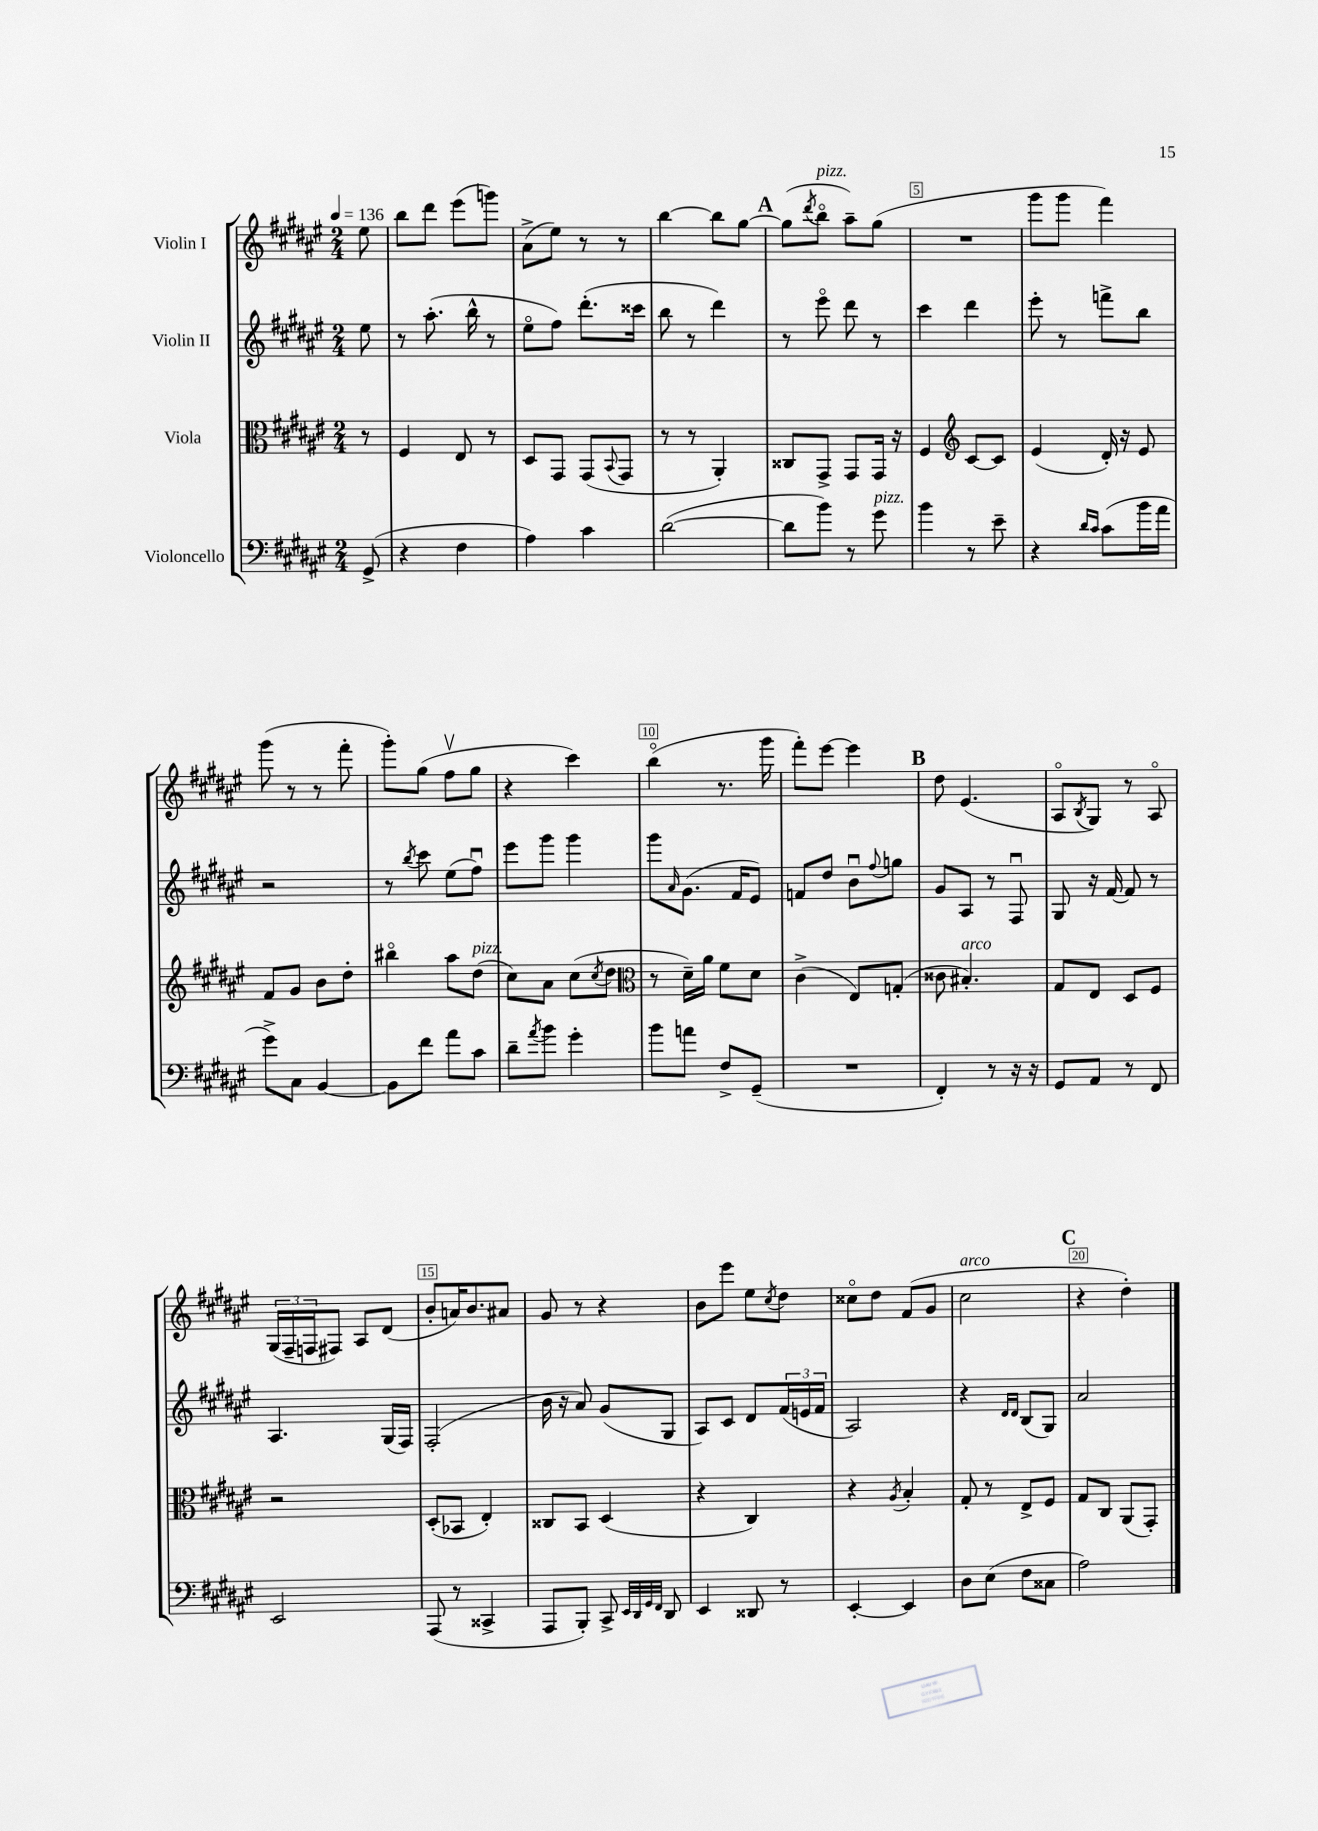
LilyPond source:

<<
\new StaffGroup <<
\new Staff = "s0" \with { instrumentName = "Violin I" } {
    \clef treble \key fis \major \numericTimeSignature \time 2/4 \partial 8 \tempo 4 = 136
    eis''8 |
    b''8 dis'''8 eis'''8( g'''8) |
    ais'8->( eis''8) r8 r8 |
    b''4~ b''8 gis''8~ |
    \mark \markup { \bold "A" } gis''8( \acciaccatura { dis'''8 } b''8\flageolet^\markup { \italic "pizz." } ais''8--) gis''8( |
    R2 |
    gis'''8 gis'''8 fis'''4) |
    gis'''8( r8 r8 fis'''8-. |
    gis'''8-.) gis''8( fis''8\upbow gis''8 |
    r4 cis'''4) |
    b''4\flageolet( r8. gis'''16 |
    fis'''8-.) eis'''8~ eis'''4 |
    \mark \markup { \bold "B" } dis''8 eis'4.( |
    ais8\flageolet \acciaccatura { b8 } gis8) r8 ais8\flageolet |
    \tuplet 3/2 { gis16( fis16-- f16 } fis8) ais8 dis'8( |
    b'8-. a'16) b'8. ais'8 |
    gis'8 r8 r4 |
    b'8 eis'''8 eis''8 \acciaccatura { cis''8 } dis''8 |
    cisis''8\flageolet dis''8 fis'8( gis'8 |
    cis''2^\markup { \italic "arco" } |
    \mark \markup { \bold "C" } r4 dis''4-.) \bar "|." |
}
\new Staff = "s1" \with { instrumentName = "Violin II" } {
    \clef treble \key fis \major \numericTimeSignature \time 2/4 \partial 8
    eis''8 |
    r8 ais''8.-.( b''16-^ r8 |
    eis''8\flageolet fis''8) dis'''8.-.( cisis'''16 |
    b''8 r8 dis'''4) |
    \mark \markup { \bold "A" } r8 eis'''8\flageolet dis'''8 r8 |
    cis'''4 dis'''4 |
    eis'''8-. r8 f'''8-> b''8 |
    r2 |
    r8 \acciaccatura { b''8 } cis'''8 eis''8( fis''8\downbow) |
    eis'''8 gis'''8 gis'''4 |
    gis'''8 \grace { ais'16 } gis'8.( fis'16 eis'8) |
    f'8 dis''8 b'8\downbow \appoggiatura { fis''8 } g''8 |
    \mark \markup { \bold "B" } gis'8 ais8 r8 fis8\downbow |
    gis8 r16 fis'16~ fis'8 r8 |
    ais4. gis16( fis16) |
    fis2-.( |
    b'16 r16 ais'8) gis'8( gis8 |
    ais8) cis'8 dis'8 \tuplet 3/2 { fis'16( e'16 fis'16 } |
    ais2) |
    r4 \grace { dis'16 dis'16 } b8( gis8) |
    \mark \markup { \bold "C" } ais'2 \bar "|." |
}
\new Staff = "s2" \with { instrumentName = "Viola" } {
    \clef alto \key fis \major \numericTimeSignature \time 2/4 \partial 8
    r8 |
    fis4 eis8 r8 |
    dis8 gis,8 gis,8( \appoggiatura { b,8 } gis,8 |
    r8 r8 ais,4-.) |
    \mark \markup { \bold "A" } cisis8 gis,8-> gis,8 gis,16 r16 |
    fis4 \clef treble cis'8~ cis'8 |
    eis'4( dis'16-.) r16 eis'8 |
    fis'8 gis'8 b'8 dis''8-. |
    bis''4\flageolet ais''8 dis''8^\markup { \italic "pizz." }( |
    cis''8) ais'8 cis''8( \acciaccatura { cis''8 } dis''8 |
    \clef alto r8 dis'16--) ais'16 fis'8 dis'8 |
    cis'4->( eis8) g8-.( |
    \mark \markup { \bold "B" } cisis'8 bis4.-.^\markup { \italic "arco" }) |
    gis8 eis8 dis8 fis8 |
    r2 |
    dis8-.( bes,8 eis4-.) |
    cisis8 b,8 dis4( |
    r4 cis4) |
    r4 \acciaccatura { ais8 } b4-. |
    gis8-. r8 eis8-> fis8 |
    \mark \markup { \bold "C" } gis8 cis8 ais,8( gis,8-.) \bar "|." |
}
\new Staff = "s3" \with { instrumentName = "Violoncello" } {
    \clef bass \key fis \major \numericTimeSignature \time 2/4 \partial 8
    gis,8->( |
    r4 fis4 |
    ais4) cis'4 |
    dis'2~( |
    \mark \markup { \bold "A" } dis'8 b'8) r8 gis'8^\markup { \italic "pizz." } |
    b'4 r8 eis'8-- |
    r4 \grace { dis'16 cis'16 } cis'8( b'16 ais'16 |
    gis'8->) cis8 b,4~ |
    b,8 fis'8 ais'8 cis'8 |
    dis'8-- \acciaccatura { ais'8 } b'8 gis'4-. |
    b'8 a'8 fis8-> gis,8--( |
    R2 |
    \mark \markup { \bold "B" } fis,4-.) r8 r16 r16 |
    gis,8 ais,8 r8 fis,8 |
    eis,2 |
    ais,,8( r8 cisis,4-> |
    ais,,8 b,,8-.) cis,8-> \grace { eis,32 dis,32 gis,32 fis,32 } dis,8 |
    eis,4 disis,8 r8 |
    eis,4~-. eis,4 |
    dis8 eis8( fis8 cisis8 |
    \mark \markup { \bold "C" } ais2) \bar "|." |
}
>>
>>
\layout { \context { \Score \override BarNumber.break-visibility = ##(#f #t #t) barNumberVisibility = #(every-nth-bar-number-visible 5) \override BarNumber.stencil = #(make-stencil-boxer 0.1 0.3 ly:text-interface::print) } }
